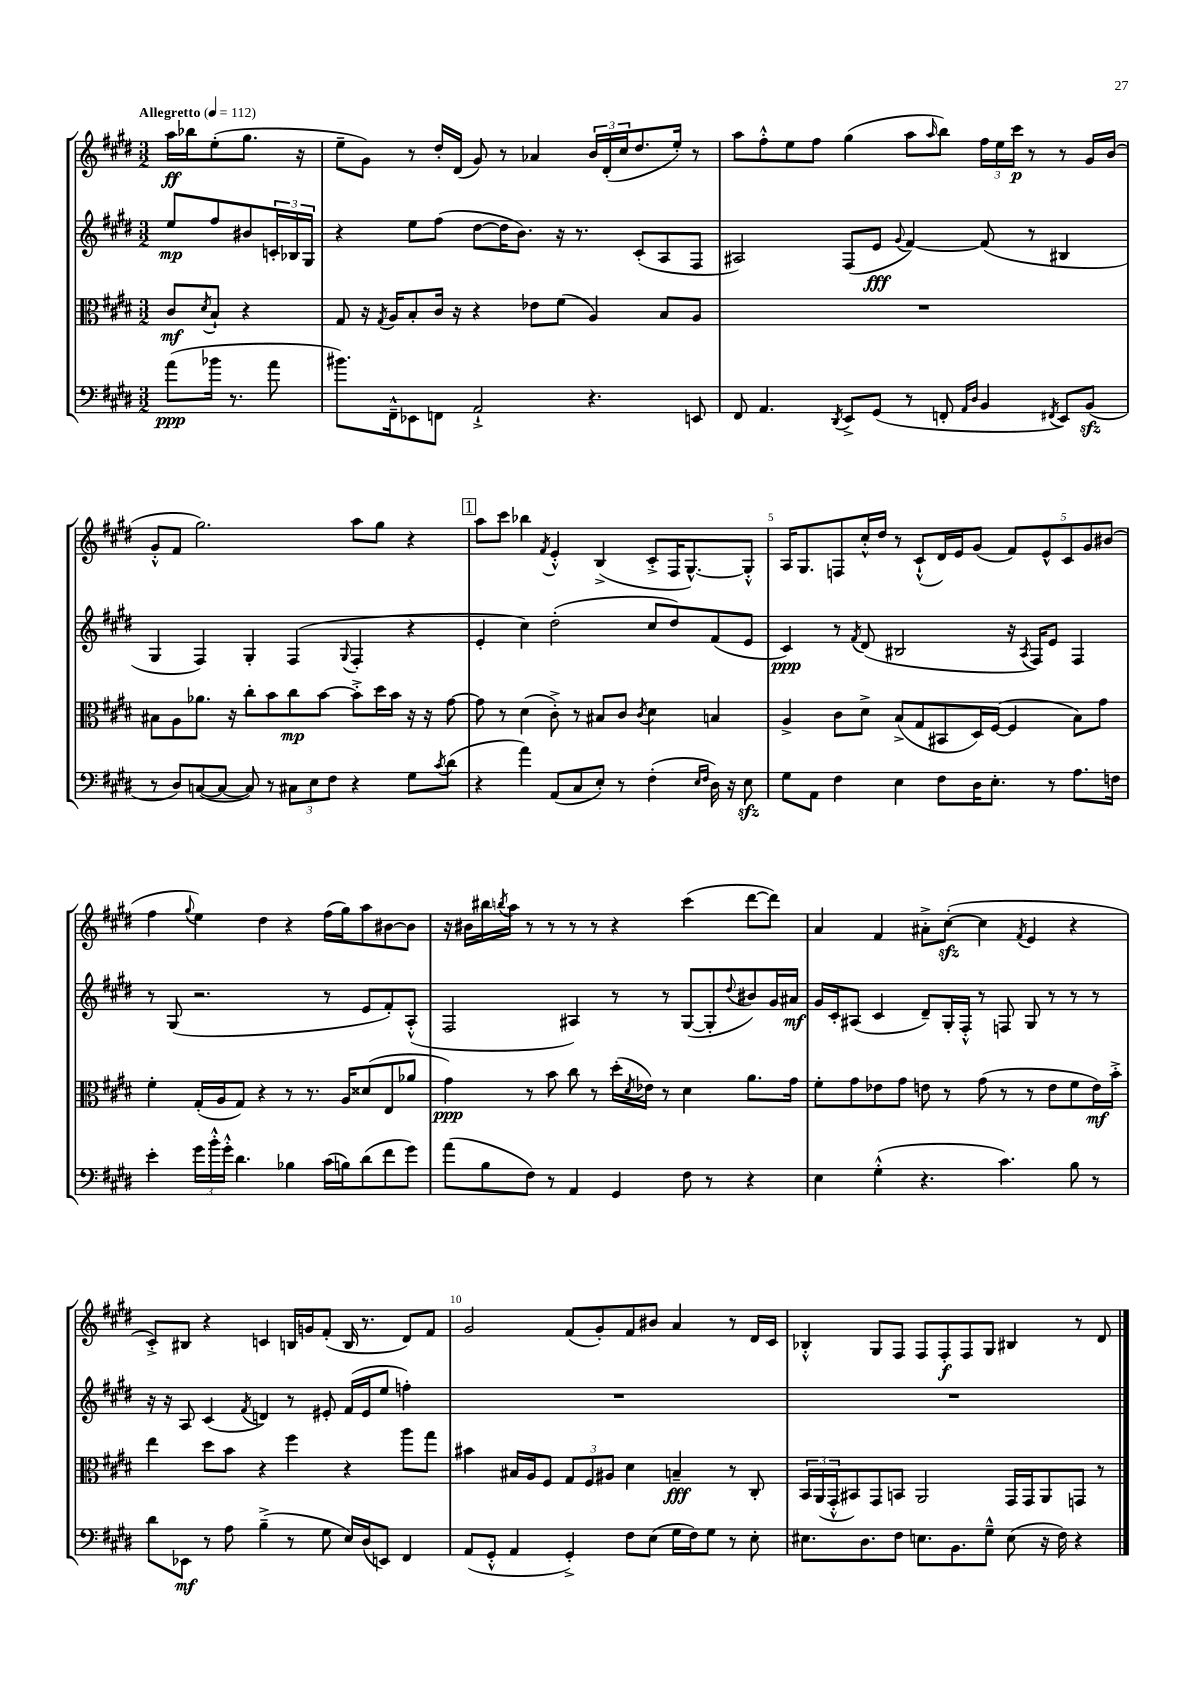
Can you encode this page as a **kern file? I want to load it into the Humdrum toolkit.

**kern	**dynam	**kern	**dynam	**kern	**dynam	**kern	**dynam
*part4	*part4	*part3	*part3	*part2	*part2	*part1	*part1
*staff4	*staff4	*staff3	*staff3	*staff2	*staff2	*staff1	*staff1
*clefF4	*	*clefC3	*	*clefG2	*	*clefG2	*
*k[f#c#g#d#]	*	*k[f#c#g#d#]	*	*k[f#c#g#d#]	*	*k[f#c#g#d#]	*
*M3/2	*	*M3/2	*	*M3/2	*	*M3/2	*
*MM112	*	*MM112	*	*MM112	*	*MM112	*
=	=	=	=	=	=	=	=
!	!	!	!	!	!	!LO:TX:a:B:t=Allegretto	!
(8a\L	ppp	8c#/L	mf	8ee/L	mp	16aa\LL	ff
.	.	.	.	.	.	16bb-X\J	.
.	.	8qd#/	.	.	.	.	.
16b-X\Jk	.	8B`/J	.	8ff#/	.	(8ee'\	.
8.r	.	.	.	.	.	.	.
.	.	4r	.	8b#X/	.	8.gg#\J	.
8a\	.	.	.	24cn'/L	.	.	.
.	.	.	.	24B-X/	.	.	.
.	.	.	.	.	.	16r	.
.	.	.	.	24G#/JJ	.	.	.
=1	=1	=1	=1	=1	=1	=1	=1
8.b#X\L)	.	8G#/	.	4r	.	8ee~\L	.
.	.	16r	.	.	.	8g#\J)	.
.	.	8qG#/	.	.	.	.	.
16FF#~^^\k	.	16A/KL	.	.	.	.	.
8EE-X\	.	8B'/	.	8ee\L	.	8r	.
8FFn\J	.	16c#/Jk	.	(8ff#\J	.	16dd#'/LL	.
.	.	16r	.	.	.	(16d#/JJ	.
2AA`^/	.	4r	.	[8dd#\L	.	8g#/)	.
.	.	.	.	16dd#\K]	.	8r	.
.	.	.	.	8.b\J)	.	.	.
.	.	8e-X\L	.	.	.	4a-X/	.
.	.	(8f#\J	.	16r	.	.	.
.	.	.	.	8.r	.	.	.
4.r	.	4A/)	.	.	.	24b/LL	.
.	.	.	.	.	.	(24d#'/	.
.	.	.	.	.	.	24cc#/J	.
.	.	.	.	(8c#'/L	.	8.dd#/	.
.	.	8B/L	.	8A/	.	.	.
.	.	.	.	.	.	16ee'/Jk)	.
8EEn/	.	8A/J	.	8F#/J	.	8r	.
=2	=2	=2	=2	=2	=2	=2	=2
8FF#/	.	1.r	.	2A#X/)	.	8aa\L	.
4.AA/	.	.	.	.	.	8ff#'^^\	.
.	.	.	.	.	.	8ee\	.
.	.	.	.	.	.	8ff#\J	.
8qDD#/	.	.	.	.	.	.	.
8EE^/L	.	.	.	(8F#/L	.	(4gg#\	.
(8GG#/J	.	.	.	8e/J	fff	.	.
.	.	.	.	8qqg#/	.	.	.
8r	.	.	.	[4f#/)	.	8aa\L	.
.	.	.	.	.	.	16qqaa/	.
8FFn'/	.	.	.	.	.	8bb\J)	.
16qqAA/LL	.	.	.	.	.	.	.
16qqD#/JJ	.	.	.	.	.	.	.
4BB/	.	.	.	(8f#/]	.	24ff#\LL	.
.	.	.	.	.	.	24ee\	.
.	.	.	.	.	.	24ccc#\JJ	p
.	.	.	.	8r	.	8r	.
8qFF#X/	.	.	.	.	.	.	.
8EE/L)	.	.	.	4B#X/	.	8r	.
(8BBzz/J	.	.	.	.	.	16g#/LL	.
.	.	.	.	.	.	(16b/JJ	.
!!LO:LB:g=z
=3	=3	=3	=3	=3	=3	=3	=3
8r	.	8B#X\L	.	4G#/	.	8g#'^^/L	.
8D#/L)	.	8A\	.	.	.	8f#/J	.
([8Cn/	.	8.a-X\J	.	4F#/)	.	2.gg#\)	.
8C/J_	.	.	.	.	.	.	.
.	.	16r	.	.	.	.	.
8C/])	.	8cc#'\L	.	4G#'/	.	.	.
8r	.	8b\	.	.	.	.	.
12C#X\L	.	8cc#\	mp	(4F#/	.	.	.
12E\	.	.	.	.	.	.	.
.	.	[8b\J	.	.	.	.	.
12F#\J	.	.	.	.	.	.	.
.	.	.	.	8qqG#/	.	.	.
4r	.	8b'^\L]	.	4F#'/	.	8aa\L	.
.	.	16dd#\L	.	.	.	8gg#\J	.
.	.	16b\JJ	.	.	.	.	.
8G#\L	.	16r	.	4r	.	4r	.
.	.	16r	.	.	.	.	.
8qc#/	.	.	.	.	.	.	.
(8d#\J	.	[8g#\	.	.	.	.	.
!!LO:REH:place=s1:t=1
=4	=4	=4	=4	=4	=4	=4	=4
4r	.	8g#\]	.	4e'/	.	8aa\L	.
.	.	8r	.	.	.	8ccc#\J	.
4a\)	.	(4d#\	.	4cc#\)	.	4bb-X\	.
.	.	.	.	.	.	8qf#/	.
(8AA/L	.	8c#'^\)	.	(2dd#'\	.	4e'^^/	.
8C#/	.	8r	.	.	.	.	.
8E'/J)	.	8B#X/L	.	.	.	(4B^/	.
8r	.	8c#/J	.	.	.	.	.
.	.	8qc#/	.	.	.	.	.
(4F#'\	.	4d#\	.	8cc#/L	.	8c#'^/L	.
.	.	.	.	8dd#/)	.	16F#/K	.
.	.	.	.	.	.	[8.G#^^/)	.
16qqE/LL	.	.	.	.	.	.	.
16qqF#/JJ	.	.	.	.	.	.	.
16D#\)	.	4Bn/	.	(8f#/	.	.	.
16r	.	.	.	.	.	.	.
8Ezz\	.	.	.	8e/J	.	8G#'^^/J]	.
=5	=5	=5	=5	=5	=5	=5	=5
8G#\L	.	4A^/	.	4c#/)	ppp	16A/KL	.
.	.	.	.	.	.	8.G#/	.
8AA\J	.	.	.	.	.	.	.
4F#\	.	8c#\L	.	8r	.	8Fn/	.
.	.	.	.	8qf#/	.	.	.
.	.	8d#^\J	.	(8d#/	.	16cc#'^^/L	.
.	.	.	.	.	.	16dd#/JJ	.
4E\	.	(8B^/L	.	2B#X/	.	8r	.
.	.	8G#/	.	.	.	(8c#`^^/L	.
8F#\L	.	8BB#X/	.	.	.	16d#/L)	.
.	.	.	.	.	.	16e/J	.
16D#\K	.	16D#/L)	.	.	.	(8g#/J	.
8.E'\J	.	([16F#/JJ	.	.	.	.	.
.	.	4F#/]	.	16r	.	10f#/L)	.
.	.	.	.	8qA/	.	.	.
.	.	.	.	16F#/KL)	.	.	.
.	.	.	.	.	.	10e^^/	.
8r	.	.	.	8e/J	.	.	.
.	.	.	.	.	.	10c#/	.
8.A\L	.	8B\L)	.	4F#/	.	.	.
.	.	.	.	.	.	10g#/	.
.	.	8g#\J	.	.	.	.	.
.	.	.	.	.	.	(10b#X/J	.
16Fn\Jk	.	.	.	.	.	.	.
!!LO:LB:g=z
=6	=6	=6	=6	=6	=6	=6	=6
4e'\	.	4f#'\	.	8r	.	4ff#\	.
.	.	.	.	(8G#/	.	.	.
.	.	.	.	.	.	8qqgg#/	.
24g#\LL	.	(16G#'/LL	.	2.r	.	4ee\)	.
24b'^^\	.	.	.	.	.	.	.
.	.	16A/J	.	.	.	.	.
24g#'^^\JJ	.	.	.	.	.	.	.
4.d#\	.	8G#/J)	.	.	.	.	.
.	.	4r	.	.	.	4dd#\	.
4B-X\	.	8r	.	.	.	4r	.
.	.	8.r	.	.	.	.	.
(16c#\LL	.	.	.	8r	.	(16ff#\LL	.
16Bn\J)	.	16A/KL	.	.	.	16gg#\J)	.
(8d#\	.	(8d##X/	.	8e/L	.	8aa\	.
8f#\	.	8E/	.	8f#'/)	.	[8b#X\	.
8g#\J)	.	8a-X/J	.	(8A'^^/J	.	8b#\J]	.
=7	=7	=7	=7	=7	=7	=7	=7
(8a\L	.	4g#\)	ppp	2F#/	.	16r	.
.	.	.	.	.	.	16b#X\LL	.
8B\	.	.	.	.	.	16bb#X\	.
.	.	.	.	.	.	8qbbn/	.
.	.	.	.	.	.	16aa\JJ	.
8F#\J)	.	8r	.	.	.	8r	.
8r	.	8b\	.	.	.	8r	.
4AA/	.	8cc#\	.	4A#X/)	.	8r	.
.	.	8r	.	.	.	8r	.
4GG#/	.	(16dd#'\LL	.	8r	.	4r	.
.	.	8qd#/	.	.	.	.	.
.	.	16e-X\JJ)	.	.	.	.	.
.	.	8r	.	8r	.	.	.
8F#\	.	4d#\	.	([8G#/L	.	(4ccc#\	.
8r	.	.	.	8G#'/]	.	.	.
.	.	.	.	8qqdd#/	.	.	.
4r	.	8.a\L	.	8b#X/)	.	[8ddd#\L	.
.	.	.	.	16g#/L	.	8ddd#\J])	.
.	.	16g#\Jk	.	16a#X/JJ	mf	.	.
=8	=8	=8	=8	=8	=8	=8	=8
4E\	.	8f#'\L	.	16g#/LL	.	4a/	.
.	.	.	.	16c#'/J	.	.	.
.	.	8g#\	.	(8A#X/J	.	.	.
(4G#'^^\	.	8e-X\	.	4c#/	.	4f#/	.
.	.	8g#\J	.	.	.	.	.
4.r	.	8en\	.	8d#~/L)	.	8a#X'^\L	.
.	.	8r	.	16G#'/L	.	([8cc#zz'\J	.
.	.	.	.	16F#'^^/JJ	.	.	.
.	.	(8g#\	.	8r	.	4cc#\]	.
4.c#\)	.	8r	.	8Fn/	.	.	.
.	.	.	.	.	.	8qf#/	.
.	.	8r	.	8G#/	.	4e/	.
.	.	8e\L	.	8r	.	.	.
8B\	.	8f#\	.	8r	.	4r	.
8r	.	16e\L)	mf	8r	.	.	.
.	.	16b'^\JJ	.	.	.	.	.
!!LO:LB:g=z
=9	=9	=9	=9	=9	=9	=9	=9
8d#\L	.	4ee\	.	16r	.	8c#'^/L)	.
.	.	.	.	16r	.	.	.
8EE-X\J	mf	.	.	8A/	.	8B#X/J	.
8r	.	8dd#\L	.	(4c#/	.	4r	.
8A\	.	8b\J	.	.	.	.	.
.	.	.	.	8qf#/	.	.	.
(4B~^\	.	4r	.	4dn/)	.	4cn/	.
8r	.	4ff#\	.	8r	.	16Bn/LL	.
.	.	.	.	.	.	16gn/J	.
8G#\	.	.	.	8e#X'/	.	(8f#'/J	.
16E/LL)	.	4r	.	(16f#/LL	.	16B/	.
(16D#/J	.	.	.	16e#/J	.	8.r	.
8EEn/J)	.	.	.	8ee/J	.	.	.
4FF#/	.	8aa\L	.	4ffn'\)	.	8d#/L)	.
.	.	8gg#\J	.	.	.	8f#/J	.
=10	=10	=10	=10	=10	=10	=10	=10
(8AA/L	.	4b#X\	.	1.r	.	2g#/	.
8GG#'^^/J	.	.	.	.	.	.	.
4AA/	.	16B#X/LL	.	.	.	.	.
.	.	16A/J	.	.	.	.	.
.	.	8F#/J	.	.	.	.	.
4GG#'^/)	.	12G#/L	.	.	.	(8f#/L	.
.	.	12F#/	.	.	.	.	.
.	.	.	.	.	.	8g#'/)	.
.	.	12A#X/J	.	.	.	.	.
8F#\L	.	4d#\	.	.	.	8f#/	.
(8E\J	.	.	.	.	.	8b#X/J	.
16G#\LL	.	4Bn~/	fff	.	.	4a/	.
16F#\J)	.	.	.	.	.	.	.
8G#\J	.	.	.	.	.	.	.
8r	.	8r	.	.	.	8r	.
8E'\	.	8C#'/	.	.	.	16d#/LL	.
.	.	.	.	.	.	16c#/JJ	.
=11	=11	=11	=11	=11	=11	=11	=11
8.E#X\L	.	24BB/LL	.	1.r	.	4B-X'^^/	.
.	.	(24AA/	.	.	.	.	.
.	.	24GG#'^^/J	.	.	.	.	.
.	.	8BB#X/)	.	.	.	.	.
8.D#\	.	.	.	.	.	.	.
.	.	8GG#/	.	.	.	8G#/L	.
8F#\J	.	8BBn/J	.	.	.	8F#/J	.
8.En\L	.	2AA/	.	.	.	8F#/L	.
.	.	.	.	.	.	8F#'/	f
8.BB\	.	.	.	.	.	.	.
.	.	.	.	.	.	8F#/	.
8G#~^^\J	.	.	.	.	.	8G#/J	.
(8E\	.	16GG#/LL	.	.	.	4B#X/	.
.	.	16GG#/J	.	.	.	.	.
16r	.	8AA/	.	.	.	.	.
16F#\)	.	.	.	.	.	.	.
4r	.	8GGn/J	.	.	.	8r	.
.	.	8r	.	.	.	8d#/	.
==	==	==	==	==	==	==	==
*-	*-	*-	*-	*-	*-	*-	*-
